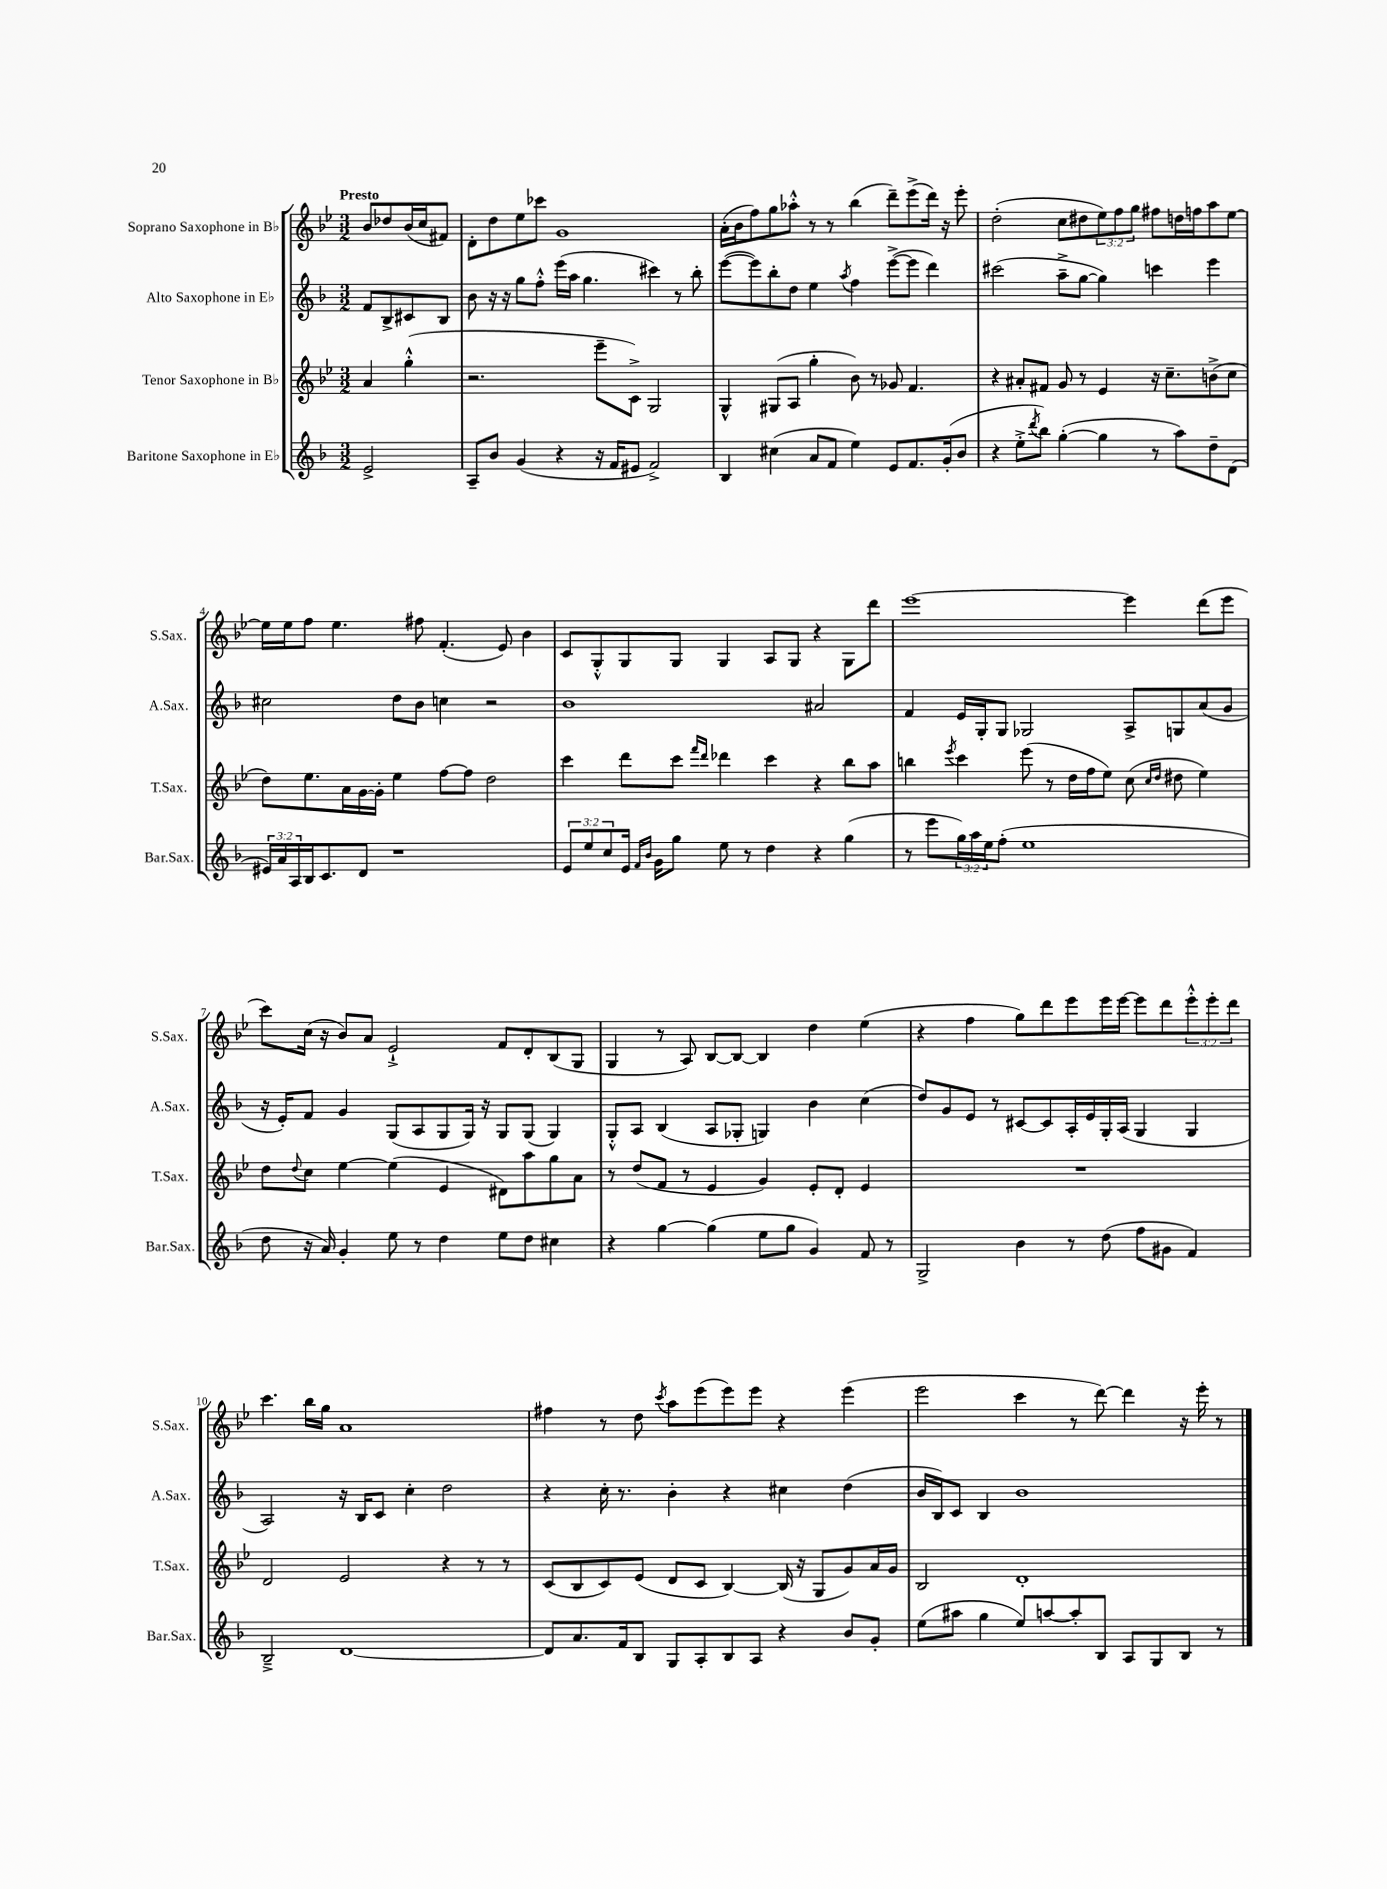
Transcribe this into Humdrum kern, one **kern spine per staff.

**kern	**kern	**kern	**kern
*part4	*part3	*part2	*part1
*staff4	*staff3	*staff2	*staff1
*I"Baritone Saxophone in E♭	*I"Tenor Saxophone in B♭	*I"Alto Saxophone in E♭	*I"Soprano Saxophone in B♭
*I'Bar.Sax.	*I'T.Sax.	*I'A.Sax.	*I'S.Sax.
*clefG2	*clefG2	*clefG2	*clefG2
*k[b-]	*k[b-e-]	*k[b-]	*k[b-e-]
*M3/2	*M3/2	*M3/2	*M3/2
=	=	=	=
!	!	!	!LO:TX:a:B:t=Presto
2e^/	4a/	8f/L	8b-/L
.	.	8B-^/	8dd-X/
.	(4gg'^^\	8c#X/	(16b-/L
.	.	.	16cc/J
.	.	8B-/J	8f#X/J)
=1	=1	=1	=1
8A~/L	2.r	8b-\	8d'\L
8b-/J	.	16r	8dd\
.	.	16r	.
(4g/	.	8gg\L	8ee-\
.	.	8ff'^^\J	8ccc-X\J
4r	.	(16eee\LL	1g
.	.	16aa\JJ	.
.	.	4.gg\	.
16r	8eee-~\L	.	.
16f/KL	.	.	.
8e#X/J	8c^\J)	.	.
2f^/)	2G/	4ccc#X\)	.
.	.	8r	.
.	.	8bb-'\	.
=2	=2	=2	=2
4B-/	4G^^/	([8eee\L	(16a'\LL
.	.	.	16b-\J
.	.	8eee\])	8ff\)
(4cc#X\	(8G#X/L	8bb-'\	8gg\
.	8A/J	8dd\J	8aa-X'^^\J
8a/L	4gg'\	4ee\	8r
8f/J	.	.	8r
.	.	8qaa/	.
4ee\)	8b-\)	4ff\	(4bb-\
.	8r	.	.
8e/L	8g-X/	([8eee^\L	8ddd~\L)
8.f/	4.f/	8eee\J]	(8eee-^\
.	.	4ddd\)	16ddd\Jk)
(16g'/k	.	.	16r
8b-/J	.	.	8eee-'\
=3	=3	=3	=3
4r	4r	(2ccc#X\	(2dd'\
8ee'^\L	8a#X'/L	.	.
8qddd/	.	.	.
8bb-\J)	8f#X/J	.	.
([4gg'\	8g/	8aa~^\L	8cc\L
.	8r	[8gg\J	8dd#X\
4gg\]	4e-/	4gg\])	12ee-\)
.	.	.	12ff\
.	.	.	12gg\J
8r	16r	4cccn\	8ff#X\L
.	8.cc~\L	.	.
8aa\L)	.	.	16ddn\L
.	.	.	16ffn\J
8dd~\	(8bn^\	4eee\	8aa\
(8d\J	8cc\J	.	[8ee-\J
!!LO:LB:g=z
=4	=4	=4	=4
24e#X/LL)	8dd\L)	2cc#X\	16ee-\LL]
24a/	.	.	.
.	.	.	16ee-\J
24A/	.	.	.
16B-/J	8.ee-\	.	8ff\J
8.c/	.	.	.
.	.	.	4.ee-\
.	16a\L	.	.
8d/J	[16g\	.	.
.	16g'\JJ]	.	.
1r	4ee-\	8dd\L	.
.	.	8b-\J	8ff#X\
.	[8ff\L	4ccn\	(4.f'/
.	8ff\J]	.	.
.	2dd\	2r	.
.	.	.	8e-/)
.	.	.	4b-\
=5	=5	=5	=5
12e/L	4ccc\	1b-	8c/L
12ee/	.	.	.
.	.	.	8G'^^/
12cc/	.	.	.
16e/Jk	8ddd\L	.	8G/
16qqf/LL	.	.	.
16qqb-/JJ	.	.	.
16g\KL	.	.	.
8gg\J	8ccc\J	.	8G/J
.	16qqfff/LL	.	.
.	16qqddd/JJ	.	.
8ee\	4ddd-X\	.	4G/
8r	.	.	.
4dd\	4ccc\	.	8A/L
.	.	.	8G/J
4r	4r	2a#X/	4r
(4gg\	8bb-\L	.	8G\L
.	8aa\J	.	8ddd\J
=6	=6	=6	=6
8r	4bbn\	4f/	[1eee-
8eee\L	.	.	.
.	8qeee-/	.	.
24gg\L)	4ccc\	16e/LL	.
24aa\	.	.	.
.	.	16G'/J	.
24ee\J	.	.	.
(8ff'\J	.	8G/J	.
1ee	(8eee-\	2G-X/	.
.	8r	.	.
.	16dd\LL	.	.
.	16ff\J	.	.
.	8ee-\J)	.	.
.	(8cc\	8A^/L	4eee-\]
.	16qqcc/LL	.	.
.	16qqdd/JJ	.	.
.	8dd#X\	8Gn/	.
.	4ee-\)	(8a/	(8ddd\L
.	.	8g/J	8eee-\J
!!LO:LB:g=z
=7	=7	=7	=7
8dd\	8dd\L	16r	8ccc\L)
.	.	16e'/KL)	.
.	8qqdd/	.	.
16r	8cc\J	8f/J	(16cc\Jk
16a/)	.	.	16r
4g'/	[4ee-\	4g/	8b-/L)
.	.	.	8a/J
8ee\	(4ee-\]	(8G/L	2e-`^/
8r	.	8A/	.
4dd\	4e-/	8G/	.
.	.	16G/Jk)	.
.	.	16r	.
8ee\L	8d#X\L)	8G/L	8f/L
8dd\J	8aa\	(8G/J	8d'/
4cc#X\	8gg\	4G/)	(8B-/
.	8a\J	.	8G/J
=8	=8	=8	=8
4r	8r	8G'^^/L	4G/
.	(8dd/L	8A/J	.
[4gg\	8f/J	(4B-/	8r
.	8r	.	8A/)
(4gg\]	4e-/	8A/L	[8B-/L
.	.	8G-X'/J	8B-/J_
8ee\L	4g/)	4Gn/)	4B-/]
8gg\J	.	.	.
4g/)	8e-'/L	4b-\	4dd\
.	8d'/J	.	.
8f/	4e-/	(4cc\	(4ee-\
8r	.	.	.
=9	=9	=9	=9
2G^/	1.r	8dd/L)	4r
.	.	8g/	.
.	.	8e/J	4ff\
.	.	8r	.
4b-\	.	[8c#X/L	8gg\L)
.	.	8c#/]	8ddd\
8r	.	16A'/L	8eee-\
.	.	16e/	.
(8dd\	.	16G'/	16eee-\L
.	.	(16A/JJ	[16eee-\JJ
8ff\L	.	4G/	8eee-\L]
8g#X\J	.	.	8ddd\
4f/)	.	4G/	12eee-'^^\
.	.	.	12eee-'\
.	.	.	12ddd\J
!!LO:LB:g=z
=10	=10	=10	=10
2B-~^/	2d/	2A/)	4.ccc\
.	.	.	16bb-\LL
.	.	.	16gg\JJ
[1d	2e-/	16r	1a
.	.	16B-/KL	.
.	.	8c/J	.
.	.	4cc'\	.
.	4r	2dd\	.
.	8r	.	.
.	8r	.	.
=11	=11	=11	=11
8d/L]	(8c/L	4r	4ff#X\
8.a/	8B-/	.	.
.	8c/)	16cc'\	8r
16f/k	.	8.r	.
8B-/J	(8e-/J	.	8dd\
.	.	.	8qccc/
8G/L	8d/L	4b-'\	8aa\L
8A'/	8c/J	.	(8eee-\
8B-/	[4B-/)	4r	8eee-\)
8A/J	.	.	8eee-\J
4r	(16B-/]	4cc#X\	4r
.	16r	.	.
.	8G/L	.	.
8b-/L	8g/)	(4dd\	(4eee-\
8g'/J	16a/L	.	.
.	16g/JJ	.	.
=12	=12	=12	=12
(8ee\L	2B-/	16b-/LL	2eee-\
.	.	16B-/J)	.
8aa#X\J	.	8c/J	.
4gg\	.	4B-/	.
8ee/L)	1d'	1b-	4ccc\
[8aan/	.	.	.
8aa'/]	.	.	8r
8B-/J	.	.	[8ddd\)
8A/L	.	.	4ddd\]
8G/	.	.	.
8B-/J	.	.	16r
.	.	.	16eee-'\
8r	.	.	8r
==	==	==	==
*-	*-	*-	*-
